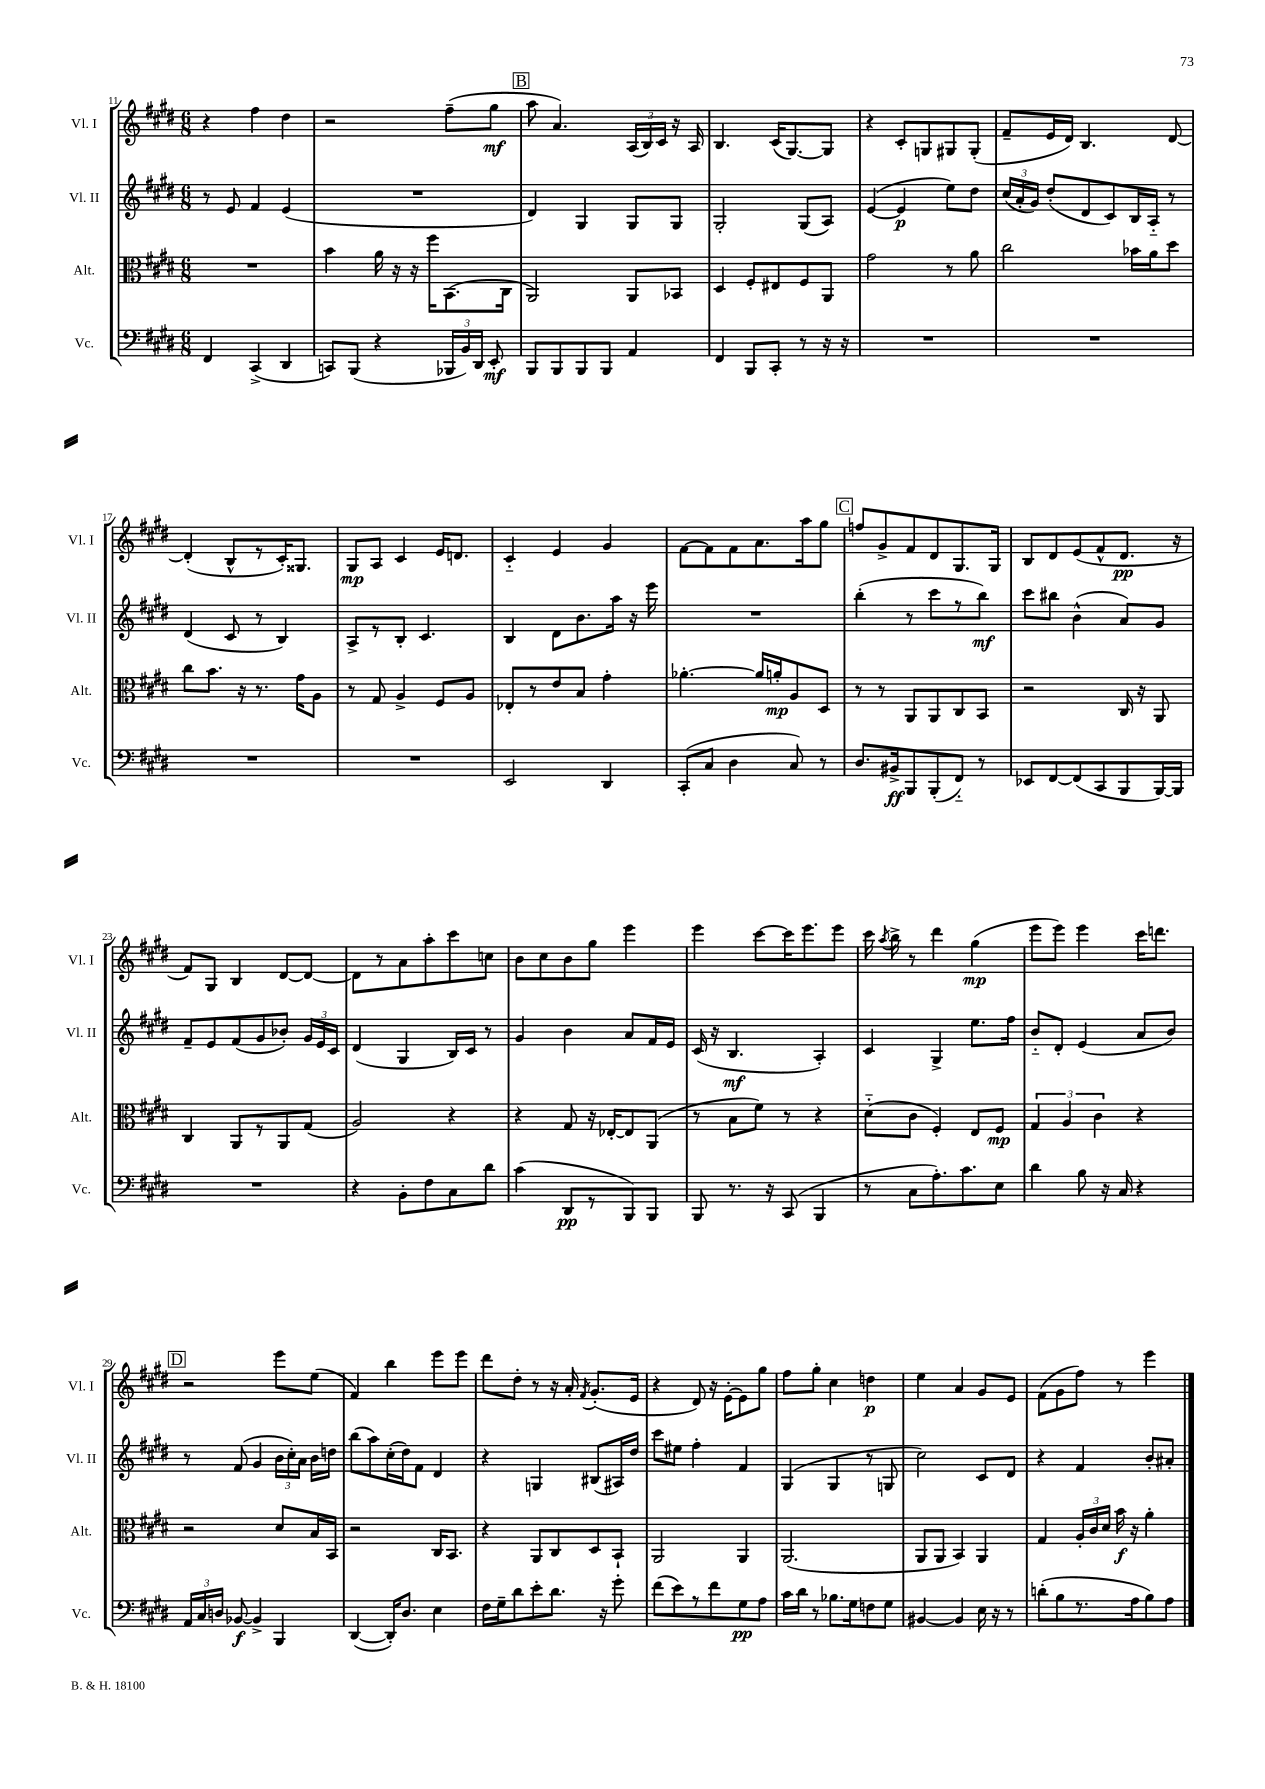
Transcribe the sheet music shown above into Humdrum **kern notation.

**kern	**kern	**kern	**kern
*staff4	*staff3	*staff2	*staff1
*clefF4	*clefC3	*clefG2	*clefG2
*k[f#c#g#d#]	*k[f#c#g#d#]	*k[f#c#g#d#]	*k[f#c#g#d#]
*M6/8	*M6/8	*M6/8	*M6/8
4FF#	2.r	8r	4r
.	.	8e	.
(4CC#^	.	4f#	4ff#
4DD#	.	(4e	4dd#
=	=	=	=
8CC)	4b	2.r	2r
(8BBB	.	.	.
4r	16a	.	.
.	16r	.	.
.	16r	.	.
.	16ff#	.	.
24BBB-	(8.BB	.	(8ff#~
24BB)	.	.	.
24DD#	.	.	.
8EE'	.	.	8gg#
.	16C#	.	.
=	=	=	=
8BBB	2AA)	4d#)	8aa
8BBB	.	.	4.a)
8BBB	.	4G#	.
8BBB	.	.	.
4AA	8AA	8G#	(24A
.	.	.	24B)
.	.	.	24c#
.	8BB-	8G#	16r
.	.	.	16A
=	=	=	=
4FF#	4D#	2G#'	4.B
8BBB	8F#'	.	.
8CC#'	8E#	.	(16c#
.	.	.	[8.G#)
8r	8F#	(8G#	.
16r	8AA	8A)	8G#]
16r	.	.	.
=	=	=	=
2.r	2g#	([4e	4r
.	.	4e]	8c#'
.	.	.	8G
.	8r	8ee)	8G#
.	8a	8dd#	(8G#'
=	=	=	=
2.r	2cc#	(24cc#	8f#~
.	.	24a'	.
.	.	24g#)	.
.	.	(8dd#'	16e
.	.	.	16d#)
.	.	8d#	4.B
.	.	8c#)	.
.	16b-	16B	.
.	16a	16A'~	.
.	8dd#	8r	[8d#
=	=	=	=
2.r	8cc#	(4d#	(4d#']
.	8.b	.	.
.	.	8c#	8B^^
.	16r	.	.
.	8.r	8r	8r
.	.	4B)	16c#')
.	16g#	.	8.G##
.	8A	.	.
=	=	=	=
2.r	8r	8A^	8G#
.	8G#	8r	8A
.	4A^	8B'	4c#
.	.	4.c#	.
.	8F#	.	16e
.	.	.	8.d
.	8A	.	.
=	=	=	=
2EE	8E-'	4B	4c#'~
.	8r	.	.
.	8e	8d#	4e
.	8B	8.b	.
4DD#	4g#'	.	4g#
.	.	16aa	.
.	.	16r	.
.	.	16eee	.
=	=	=	=
(8CC#'	[4.a-'	2.r	[8f#
8C#	.	.	8f#]
4D#	.	.	8f#
.	16a-]	.	8.a
.	16a'	.	.
8C#)	8A	.	.
.	.	.	16aa
8r	8D#	.	8gg#
=	=	=	=
8.D#	8r	(4bb'	8ff
.	8r	.	8g#^
16BB#^	.	.	.
8BBB	8AA	8r	8f#
(8BBB'	8AA	8ccc#	8d#
8FF#'~)	8C#	8r	8.G#
8r	8BB	8bb)	.
.	.	.	16G#
=	=	=	=
8EE-	2r	8ccc#	8B
[8FF#	.	8bb#	8d#
(8FF#]	.	(4b^^	(8e
8CC#	.	.	8f#^^
8BBB	16C#	8a)	8.d#
.	16r	.	.
[16BBB)	8AA	8g#	.
16BBB]	.	.	16r
=	=	=	=
2.r	4C#	8f#~	8f#)
.	.	8e	8G#
.	8AA	(8f#	4B
.	8r	8g#	.
.	8AA	8b-')	[8d#
.	(8G#	24g#	8d#_
.	.	24e	.
.	.	24c#	.
=	=	=	=
4r	2A)	(4d#	8d#]
.	.	.	8r
8BB'	.	4G#	8a
8F#	.	.	8aa'
8C#	4r	16B)	8ccc#
.	.	16c#	.
8d#	.	8r	8cc
=	=	=	=
(4c#	4r	4g#	8b
.	.	.	8cc#
8DD#	8G#	4b	8b
8r	16r	.	8gg#
.	[16E-'	.	.
8BBB)	8E-]	8a	4eee
8BBB	(8AA	16f#	.
.	.	16e	.
=	=	=	=
8BBB	8r	(16c#	4eee
.	.	16r	.
8.r	8B	4.B	.
.	8f#)	.	[8ccc#
16r	.	.	.
(8CC#	8r	.	16ccc#]
.	.	.	8.eee
4BBB	4r	4A')	.
.	.	.	8eee
=	=	=	=
8r	(8d#'~	4c#	16ccc#
.	.	.	8qaa
.	.	.	16bb^
8C#	8c#	.	8r
8.A')	4F#')	4G#^	4ddd#
8.c#	.	.	.
.	8E	8.ee	(4gg#
8E	8F#	.	.
.	.	16ff#	.
=	=	=	=
4d#	6G#	8b'~	8eee
.	.	8d#'	8eee)
.	6A	.	.
8B	.	(4e	4eee
.	6c#	.	.
16r	.	.	.
16C#	.	.	.
4r	4r	8a	16ccc#
.	.	.	8.ddd
.	.	8b)	.
=	=	=	=
24AA	2r	8r	2r
24C#	.	.	.
24D	.	.	.
[8BB-	.	(8f#	.
4BB-^]	.	4g#	.
4BBB	8d#	24b	8eee
.	.	24cc#')	.
.	.	24a	.
.	16B	16b	(8ee
.	16BB	16dd	.
=	=	=	=
([4DD#	2r	(8bb	4f#)
.	.	8aa)	.
16DD#'])	.	(16cc#'	4bb
8.D#	.	16dd#)	.
.	.	8f#	.
4E	16C#	4d#	8eee
.	8.BB	.	.
.	.	.	8eee
=	=	=	=
16F#	4r	4r	8ddd#
16G#~	.	.	.
8d#	.	.	8dd#'
8e'	8AA	4G	8r
8.d#	8C#	.	16r
.	.	.	16a'
.	.	.	8qf#
.	8D#	(8B#	(8.g#'
16r	.	.	.
8g#'	8BB`	16A#)	.
.	.	16dd#	16e
=	=	=	=
(8f#	2AA	8ccc#	4r
8e)	.	8ee#	.
8r	.	4ff#'	8d#)
8f#	.	.	16r
.	.	.	[16e'
8G#	4AA	4f#	8e]
8A	.	.	8gg#
=	=	=	=
16c#	(2.AA	(4G#	8ff#
16d#	.	.	.
8r	.	.	8gg#'
8.B-	.	4G#	4cc#
16G#	.	.	.
8F	.	8r	4dd
8G#	.	8G	.
=	=	=	=
[4BB#	8AA	2cc#)	4ee
.	8AA	.	.
4BB#]	4BB)	.	4a
16E	4AA	8c#	8g#
16r	.	.	.
8r	.	8d#	8e
=	=	=	=
(8d'	4G#	4r	(8f#
8B	.	.	8g#
8.r	24A'	4f#	8ff#)
.	24c#	.	.
.	24d#	.	.
.	16b	.	8r
16A	16r	.	.
8B)	4a'	8b'	4eee
8A	.	8a#'	.
==	==	==	==
*-	*-	*-	*-
